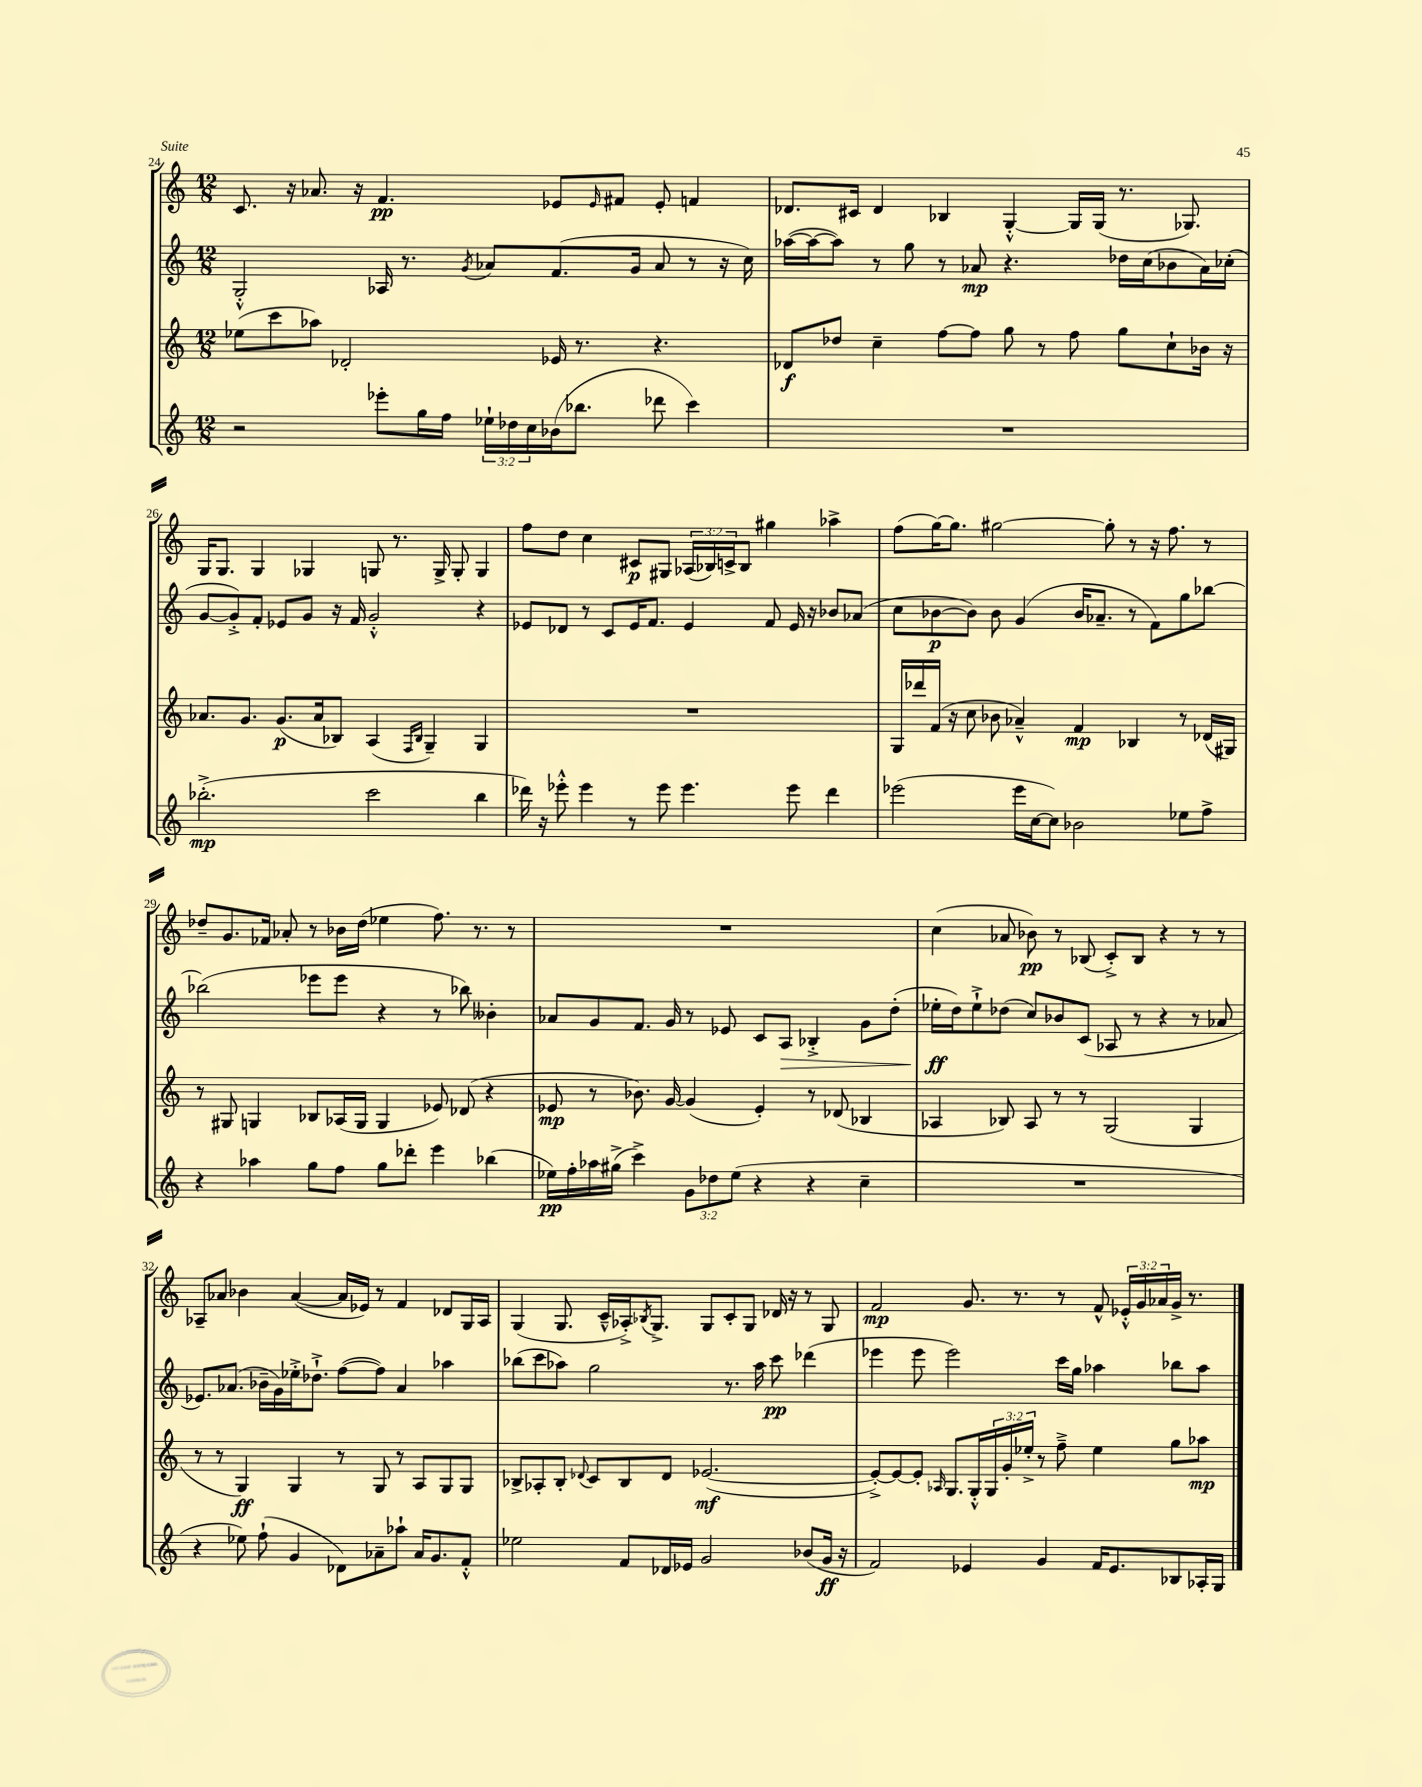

**kern	**kern	**kern	**kern
*staff4	*staff3	*staff2	*staff1
*clefG2	*clefG2	*clefG2	*clefG2
*k[]	*k[]	*k[]	*k[]
*M12/8	*M12/8	*M12/8	*M12/8
2r	(8ee-	2G'^^	8.c
.	8ccc	.	.
.	.	.	16r
.	8aa-)	.	8.a-
.	2d-'	.	.
.	.	.	16r
8eee-'	.	16A-	4.f
.	.	8.r	.
16gg	.	.	.
16ff	.	.	.
.	.	8qg	.
24ee-`	.	8a-	.
24dd-	.	.	.
24cc	.	.	.
(16b-	16e-	(8.f	8e-
8.bb-	8.r	.	.
.	.	.	16qqe-
.	.	.	8f#
.	.	16g	.
8ddd-	4.r	8a-	8e-'
4ccc)	.	8r	4f
.	.	16r	.
.	.	16cc)	.
=	=	=	=
1.r	8d-	([16aa-	8.d-
.	.	16aa-_	.
.	8dd-	8aa-])	.
.	.	.	16c#
.	4cc~	8r	4d-
.	.	8gg	.
.	[8ff	8r	4B-
.	8ff]	8a-	.
.	8gg	4.r	[4G'^^
.	8r	.	.
.	8ff	.	16G]
.	.	.	(16G
.	8gg	16dd-	8.r
.	.	(16cc	.
.	8cc`	8b-	.
.	.	.	8.G-)
.	16b-	16a-)	.
.	16r	(16cc-'	.
=	=	=	=
(2.bb-'^	8.a-	[8g	16G
.	.	.	8.G
.	.	8g'^])	.
.	8.g	.	.
.	.	8f'	4G
.	(8.g	8e-	.
.	.	8g	4G-
.	16a-	.	.
.	8B-)	16r	.
.	.	16f	.
2ccc	(4A	2g'^^	8G
.	.	.	8.r
.	16qqF	.	.
.	16qqB-	.	.
.	4G~)	.	.
.	.	.	16G^
.	.	.	8G'
4bb-	4G	4r	4G
=	=	=	=
16ddd-)	1.r	8e-	8ff
16r	.	.	.
8eee-'^^	.	8d-	8dd
4eee-	.	8r	4cc
.	.	8c	.
8r	.	16e-	8c#
.	.	8.f	.
8eee-	.	.	8G#
4.eee-	.	4e-	(24A-
.	.	.	24B-)
.	.	.	24c^
.	.	.	8B-
.	.	8f	4gg#
8eee-	.	16e-	.
.	.	16r	.
4ddd-	.	8b-	4aa-^
.	.	(8a-	.
=	=	=	=
(2eee-	16G	8cc	(8ff
.	16ddd-	.	.
.	(16f	[8b-	[16gg)
.	16r	.	8.gg]
.	8cc	8b-])	.
.	8b-	8b-	[2gg#
16eee-	4a-~^^)	(4g	.
[16cc	.	.	.
8cc])	.	.	.
2b-	4f	16b-	.
.	.	8.a-~	.
.	.	.	8gg#']
.	4B-	8r	8r
.	.	8f)	16r
.	.	.	8.ff
8ee-	8r	8gg	.
8ff^	(16d-	[8bb-	8r
.	16G#)	.	.
=	=	=	=
4r	8r	(2bb-]	8dd-~
.	8G#	.	8.g
4aa-	4G	.	.
.	.	.	16f-
.	.	.	8a-'
8gg	8B-	8eee-	8r
8ff	(16A-	8eee-	16b-
.	16G	.	(16dd-
8gg	4G	4r	4ee-
8ddd-'	.	.	.
4eee	8e-)	8r	8.ff)
.	(8d-	8bb-)	.
.	.	.	8.r
(4bb-	4r	4b--'	.
.	.	.	8r
=	=	=	=
16ee-)	8e-	8a-	1.r
16ff'	.	.	.
16aa-	8r	8g	.
(16gg#^	.	.	.
4ccc^)	8.b-)	8.f	.
.	[16g	16g	.
12g	(4g]	8r	.
12dd-	.	.	.
.	.	8e-	.
(12ee-	.	.	.
4r	4e-')	8c	.
.	.	8A	.
4r	8r	4B-'^	.
.	(8d-	.	.
4cc~	4B-	8g	.
.	.	(8dd'	.
=	=	=	=
1.r	4A-	16ee-'	(4cc
.	.	16dd)	.
.	.	8ee-`^	.
.	8B-)	(8dd-	8a-
.	8A-	8cc)	8b-)
.	8r	8b-	8r
.	8r	(8c	(8B-
.	(2G	8A-	8c'^)
.	.	8r	8B-
.	.	4r	4r
.	4G	8r	8r
.	.	8a-	8r
=	=	=	=
4r	8r	8.e-)	8A-~
.	8r	.	8a-
.	.	(8.a-	.
8ee-)	4G)	.	4b-
(8ff`	.	16b-~	.
.	.	16g)	.
4g	4G	16ee-'^	([4a-
.	.	8.dd-`^	.
8d-)	8r	([8ff	16a-]
.	.	.	16e-)
8a-~	8G	8ff])	8r
8aa-`	8r	4a-	4f
16a-	8A	.	.
8.g	.	.	.
.	8G	4aa-	8d-
8f'^^	8G	.	16G
.	.	.	16A-
=	=	=	=
2ee-	8B-^	(8bb-	(4G
.	8A-'	8ccc	.
.	8B-'	8aa-)	8.G
.	8qqd-	.	.
.	8c	2gg	.
.	.	.	16c~^^
8f	8B-	.	16A-'^)
.	.	.	8qB-
.	.	.	8.G^
16d-	8d-	.	.
16e-	.	.	.
2g	([2.e-	.	8G
.	.	8.r	8c'
.	.	.	8G
.	.	16aa-	.
.	.	8ccc	16d-
.	.	.	16r
(8b-	.	(4ddd-	8r
16g	.	.	8G
16r	.	.	.
=	=	=	=
2f)	8e-'^_)	4eee-	2f
.	8e-_	.	.
.	8e-']	8eee-	.
.	16qqA-	.	.
.	8.G	2eee-)	.
4e-	.	.	8.g
.	16G'^^	.	.
.	24G	.	.
.	24g'	.	.
.	.	.	8.r
.	24ee-'^	.	.
4g	8r	.	.
.	8ff~^	16ccc	8r
.	.	16gg	.
16f	4ee-	4aa-	8f^^
8.e-	.	.	.
.	.	.	24e-'^^
.	.	.	24g
.	.	.	24a-
8B-	8gg	8bb-	16g^
.	.	.	8.r
16A-'	8aa-	8aa-	.
16G	.	.	.
==	==	==	==
*-	*-	*-	*-
